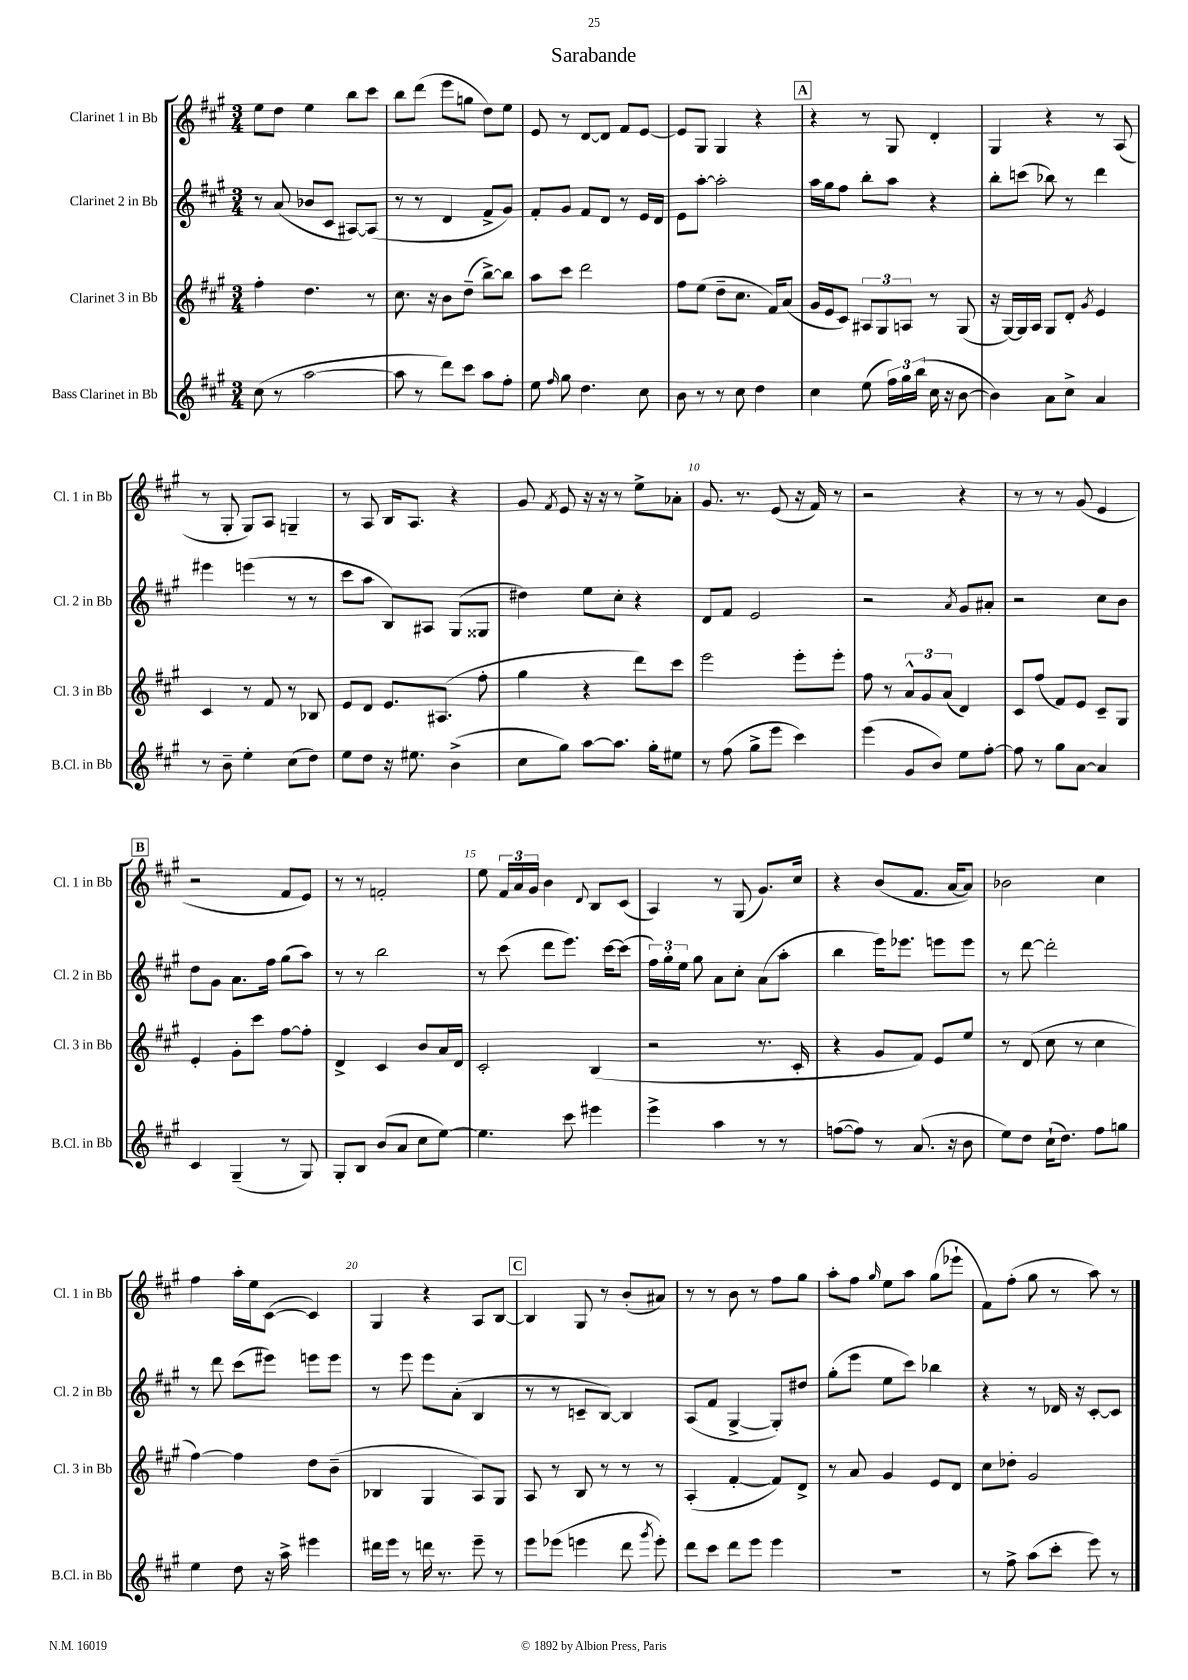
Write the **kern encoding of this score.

**kern	**kern	**kern	**kern
*part4	*part3	*part2	*part1
*staff4	*staff3	*staff2	*staff1
*I"Bass Clarinet in Bb	*I"Clarinet 3 in Bb	*I"Clarinet 2 in Bb	*I"Clarinet 1 in Bb
*I'B.Cl. in Bb	*I'Cl. 3 in Bb	*I'Cl. 2 in Bb	*I'Cl. 1 in Bb
*clefG2	*clefG2	*clefG2	*clefG2
*k[f#c#g#]	*k[f#c#g#]	*k[f#c#g#]	*k[f#c#g#]
*M3/4	*M3/4	*M3/4	*M3/4
=1	=1	=1	=1
(8cc#\	4ff#'\	8r	8ee\L
8r	.	(8a/	8dd\J
[2aa\	4.dd\	8b-X/L	4ee\
.	.	8c#/J	.
.	.	[8A#X/L)	8bb\L
.	8r	(8A#/J]	8ccc#\J
=2	=2	=2	=2
8aa\]	8.cc#\	8r	8bb\L
8r	.	8r	(8ddd\J
.	16r	.	.
8ddd\L)	8b\L	4d/	8eee\L
8ccc#\J	(8dd~\J	.	8ggn\J
8aa\L	[8bb^\L)	8f#^/L	8dd\L)
8ff#'\J	8bb\J]	8g#/J)	8ee\J
=3	=3	=3	=3
8ee\	8aa\L	8f#'/L	8e/
16qqff#/	.	.	.
8gg#\	8ccc#\J	8g#/J	8r
4.dd\	2ddd\	8f#/L	[8d/L
.	.	8d/J	8d/J]
.	.	8r	8f#/L
8cc#\	.	16e/LL	[8e/J
.	.	16d/JJ	.
=4	=4	=4	=4
8b\	8ff#\L	8e\L	8e/L]
8r	(8ee\J	[8aa'\J	8G#/J
8r	8dd~\L	2aa'\]	4G#/
8cc#\	8.cc#\J	.	.
4dd\	.	.	4r
.	16f#/KL)	.	.
.	(8a/J	.	.
!!LO:REH:place=s1:t=A
=5	=5	=5	=5
4cc#\	16g#/LL	16aa\LL	4r
.	16e/J	16gg#\J	.
.	8c#/J)	8ff#\J	.
(8ee\	12A#X/L	8bb'\L	8r
.	12G#/	.	.
24ff#\LL)	.	8aa\J	8G#/
24gg#\	12An/J	.	.
(24bb\JJ	.	.	.
16cc#\	8r	4r	4d'/
16r	.	.	.
[8b\	(8G#/	.	.
=6	=6	=6	=6
4b\])	16r	8bb'\L	4G#/
.	[16G#/LL)	.	.
.	16G#/]	(8cccn\J	.
.	16A/JJ	.	.
8a\L	8G#/L	8bb-X\)	4r
8cc#^\J	8d'/J	8r	.
.	8qg#/	.	.
4a/	4e/	4ddd\	8r
.	.	.	(8A/
!!LO:LB:g=z
=7	=7	=7	=7
8r	4c#/	4eee#X\	8r
8b~\	.	.	8G#'/
4ee'\	8r	(4eeen\	8G#/L)
.	8f#/	.	8A/J
(8cc#\L	8r	8r	4Gn~/
8dd\J)	8B-X/	8r	.
=8	=8	=8	=8
8ee\L	8e/L	8ccc#\L	8r
8dd\J	8d/J	8aa\J	8A/
16r	8.e/L	8B/L)	16B/KL
8.ee#X\	.	.	8.A/J
.	.	8A#X/J	.
.	(8.A#X/J	.	.
(4b^\	.	(8G#/L	4r
.	8ff#'\	8G##X/J	.
=9	=9	=9	=9
8cc#\L	4gg#\	4dd#X\)	8g#/
.	.	.	8qf#/
8gg#\J)	.	.	8e/
[8aa\L	4r	8ee\L	16r
.	.	.	16r
8.aa\J]	.	8cc#'\J	8r
.	8ddd\L)	4r	8ee^\L
16gg#'\KL	.	.	.
8ee#X\J	8ccc#\J	.	8a-X'\J
=10	=10	=10	=10
8r	2eee\	8d/L	8.g#/
(8ff#\	.	8f#/J	.
.	.	.	8.r
8gg#^\L	.	2e/	.
8eee\J	.	.	(8e/
4ccc#\)	8eee'\L	.	16r
.	.	.	16f#/)
.	8eee'\J	.	8r
=11	=11	=11	=11
(4eee\	8ff#\	2r	2r
.	8r	.	.
8g#/L	12a^^/L	.	.
.	12g#/	.	.
8b/J)	.	.	.
.	(12a/J	.	.
.	.	8qa/	.
8ee\L	4d/)	8g#/L	4r
[8ff#'\J	.	8a#X'/J	.
=12	=12	=12	=12
8ff#\]	8c#/L	2r	8r
8r	(8ff#/J	.	8r
8gg#\L	8f#/L)	.	8r
[8a\J	8e/J	.	(8g#/
4a/]	8c#~/L	8cc#\L	4e/
.	8G#/J	8b\J	.
!!LO:LB:g=z
!!LO:REH:place=s1:t=B
=13	=13	=13	=13
4c#/	4e'/	8dd\L	2r
.	.	8g#\J	.
(4G#~/	8g#'\L	8.a\L	.
.	8ccc#\J	.	.
.	.	16ff#\Jk	.
8r	[8ff#\L	(8gg#\L	8f#/L
8G#/)	8ff#'\J]	8aa\J)	8e/J)
=14	=14	=14	=14
8G#'/L	4d^/	8r	8r
8B/J	.	8r	8r
(8b/L	4c#/	2bb\	2fn'/
8a/J	.	.	.
8cc#\L	8b/L	.	.
[8ee\J)	16a/L	.	.
.	16d/JJ	.	.
=15	=15	=15	=15
4.ee\]	2c#'/	8r	8ee\
.	.	(8ccc#\	24f#/LL
.	.	.	24a/
.	.	.	24g#/JJ
.	.	8ddd\L	4b\
8ccc#\	.	8.eee\J)	.
.	.	.	8qqd/
4eee#X\	(4B/	.	8B/L
.	.	[16ccc#\KL	.
.	.	(8ccc#\J]	(8c#/J
=16	=16	=16	=16
4eee^\	2r	24ff#\LL)	4A/)
.	.	24gg#'\	.
.	.	24ee\JJ	.
.	.	8gg#\	.
4aa\	.	8a\L	8r
.	.	8cc#'\J	(8G#/
8r	8.r	(8a\L	8.g#/L)
8r	.	8aa'\J	.
.	16c#'/	.	16cc#/Jk
=17	=17	=17	=17
([8ffn\L	4r	4bb\	4r
8ff\J])	.	.	.
8r	8g#/L	16eee\KL)	(8b/L
.	.	8.eee-X\J	.
(8.a/	8f#/J)	.	8.f#/J
.	8e/L	8eeen\L	.
16r	.	.	[16a/KL
8b\	8ee/J	8eee\J	8a/J])
=18	=18	=18	=18
8ee\L)	8r	8r	2b-X\
8dd\J	(8d/	[8ddd\	.
(16cc#`\KL	8cc#\	2ddd'\]	.
8.dd\J)	.	.	.
.	8r	.	.
8ff#\L	4cc#\	.	4cc#\
8ggn\J	.	.	.
!!LO:LB:g=z
=19	=19	=19	=19
4ee\	[4ff#\)	8r	4ff#\
.	.	8ddd\	.
8dd\	4ff#\]	(8ccc#\L	16aa'\LL
.	.	.	16ee\J
16r	.	8eee#X\J)	([8c#\J
16aa^\	.	.	.
4eee#X\	8dd\L	8eeen\L	4c#/])
.	(8b~\J	8eee\J	.
=20	=20	=20	=20
16ddd#X\LL	4B-X/	8r	4G#/
16eee\JJ	.	.	.
8r	.	8eee\	.
16dddn\	4G#/	8eee\L	4r
8.r	.	.	.
.	.	(8a'\J	.
8eee~\	8A/L)	4B/	8A/L
8r	8G#/J	.	[8B/J
!!LO:REH:place=s1:t=C
=21	=21	=21	=21
8eee\L	8A/	8r	4B/]
(8eee-X\J	8r	8r	.
4eeen\	8B/	8cn~/L	8G#/
.	8r	[8B/J)	8r
8ddd\	8r	4B/]	(8b'/L
8qggg#/	.	.	.
8eee'\)	8r	.	8a#X/J)
=22	=22	=22	=22
8ddd\L	(4A'/	(8A/L	8r
8ccc#\J	.	8f#/J	8r
8ddd\L	[4f#'/	[4G#^/	8b\
8eee\J	.	.	8r
4eee\	8f#/L])	8G#'/L])	8ff#\L
.	8d^/J	8dd#X/J	8gg#\J
=23	=23	=23	=23
2.r	8r	(8gg#'\L	8aa'\L
.	8a/	8eee\J	8ff#\J
.	.	.	16qqgg#/
.	4g#/	8ee\L	8ee\L
.	.	8ccc#\J)	8aa\J
.	8e/L	4bb-X\	(8gg#\L
.	8d/J	.	8eee-X`\J
=24	=24	=24	=24
8r	8cc#\L	4r	8f#\L)
8ff#^\	8dd-X'\J	.	(8ff#'\J
(8aa\L	2g#/	8r	8gg#\
8ccc#'\J	.	16d-X/	8r
.	.	16r	.
8eee\)	.	[8c#'/L	8aa\)
8r	.	8c#/J]	8r
==	==	==	==
*-	*-	*-	*-
